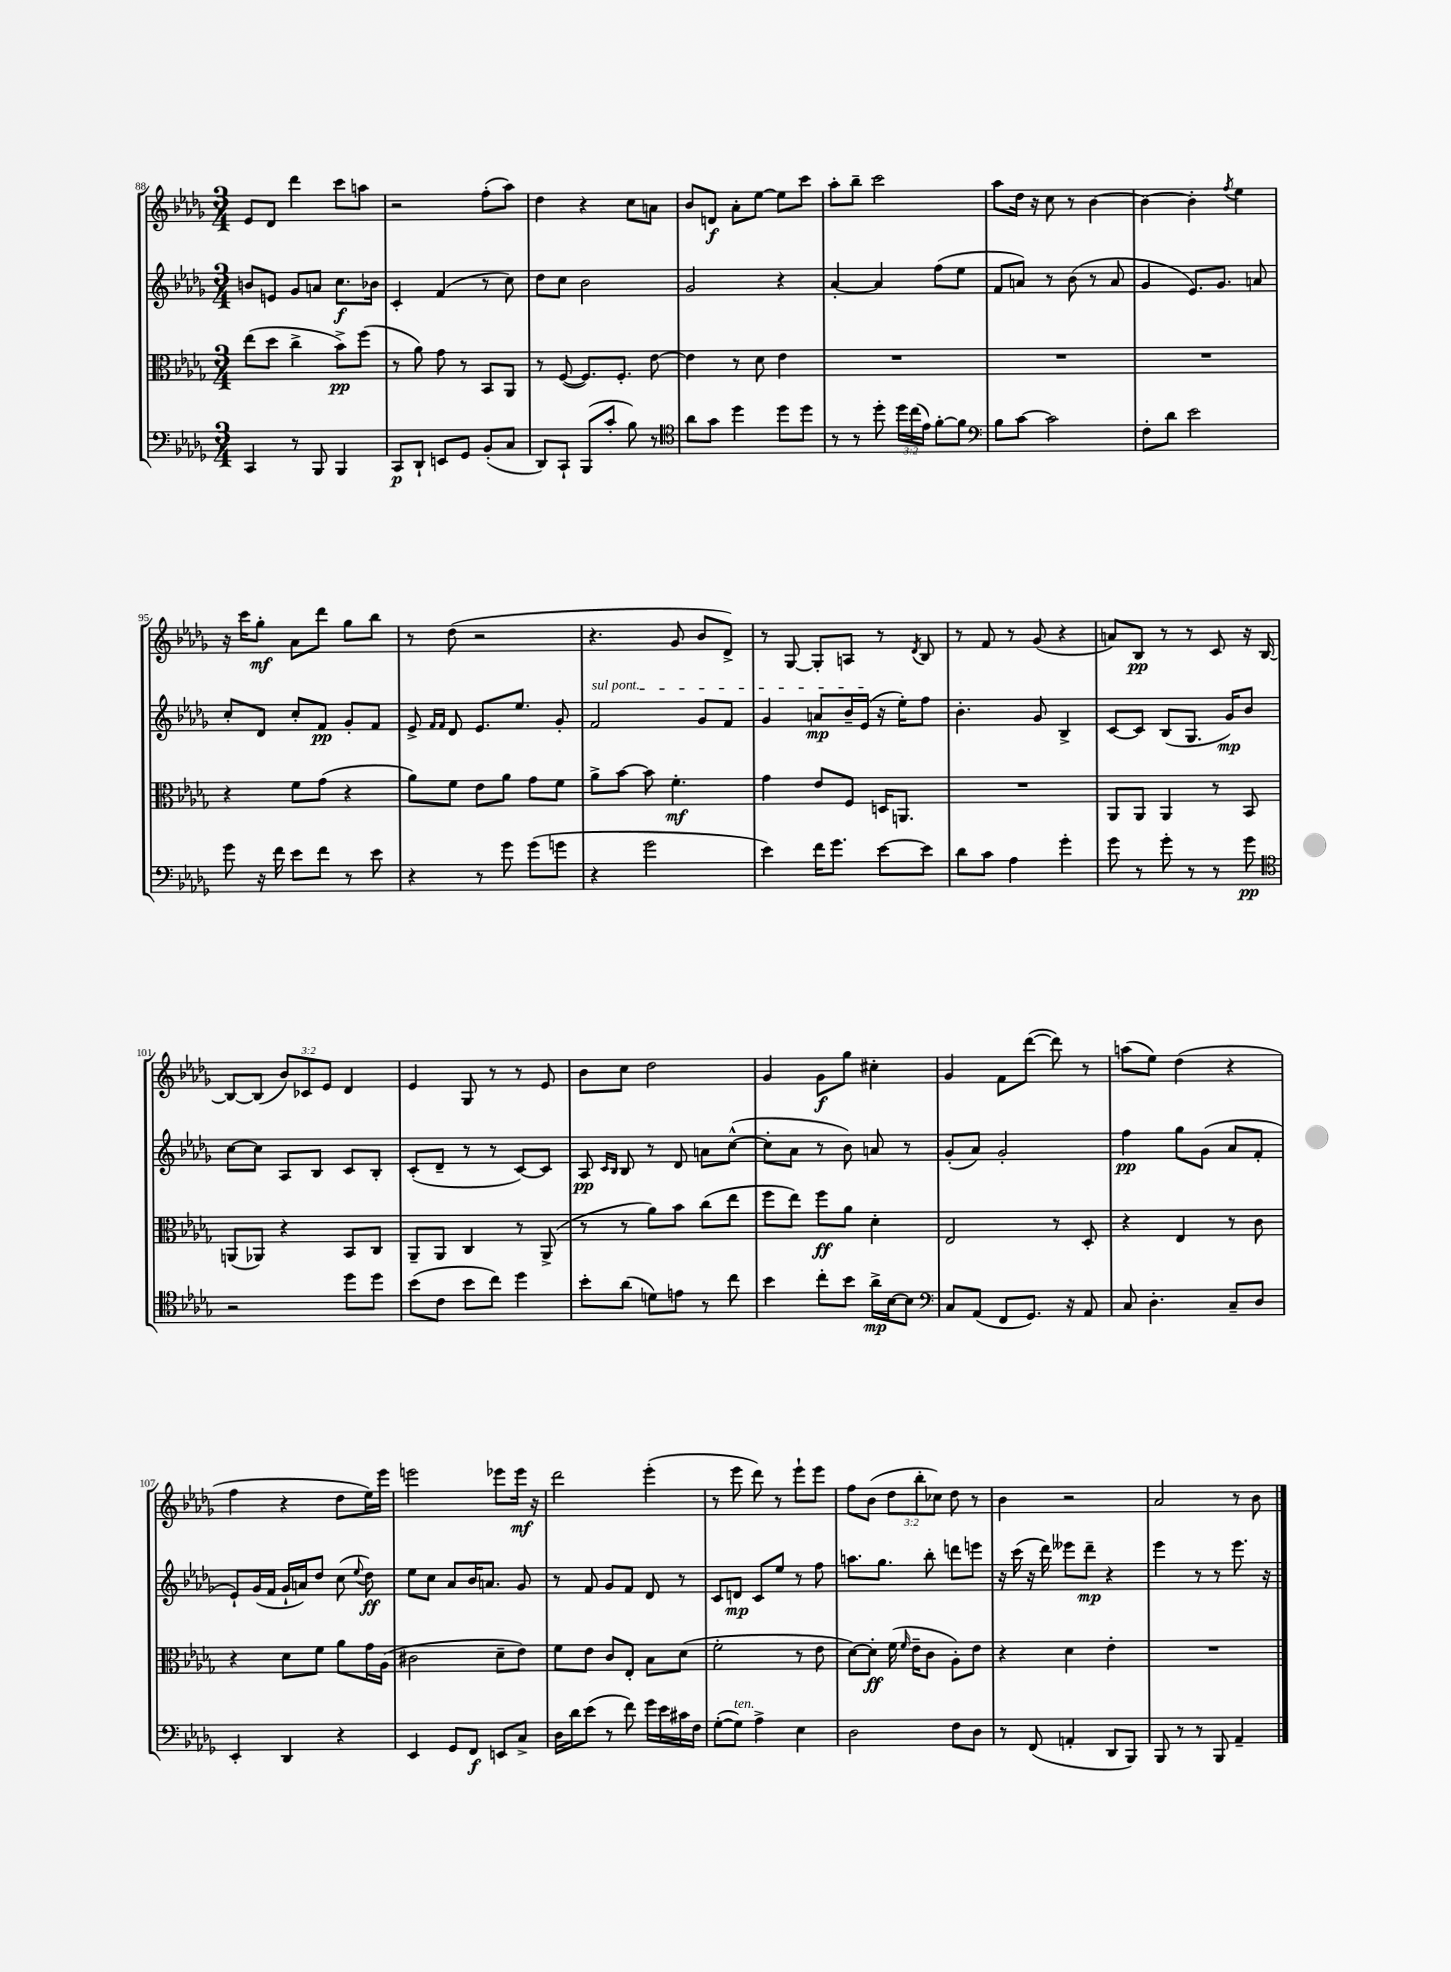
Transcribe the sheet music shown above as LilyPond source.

<<
\new StaffGroup <<
\new Staff = "s0" {
    \clef treble \key des \major \numericTimeSignature \time 3/4 \override Staff.TupletNumber.text = #tuplet-number::calc-fraction-text
    \autoBeamOff ees'8[ des'8] des'''4 c'''8[ a''8] |
    r2 f''8[-.( aes''8]) |
    des''4 r4 c''8[ a'8] |
    bes'8[ d'8]\f aes'8[-. ees''8]~ ees''8[ c'''8] |
    aes''8[-. bes''8]-- c'''2 |
    aes''8[ des''16] r16 c''8 r8 bes'4~ |
    bes'4~ bes'4-. \acciaccatura { f''8 } ees''4 |
    r16 c'''16[ ges''8]-.\mf aes'8[ des'''8] ges''8[ bes''8] |
    r8 des''8( r2 |
    r4. ges'8 bes'8[ des'8]->) |
    r8 ges8~ ges8[-. a8] r8 \acciaccatura { des'8 } bes8 |
    r8 f'8 r8 ges'8( r4 |
    a'8[) bes8]\pp r8 r8 c'8 r16 bes16~ |
    bes8[~ bes8]( \tuplet 3/2 { bes'8[) ces'8 ees'8] } des'4 |
    ees'4 ges8 r8 r8 ees'8 |
    bes'8[ c''8] des''2 |
    ges'4 ges'8[\f ges''8] cis''4-. |
    ges'4 f'8[ des'''8]~( des'''8) r8 |
    a''8[( ees''8]) des''4( r4 |
    f''4 r4 des''8[ ees''16) ees'''16] |
    e'''2 ees'''8[ ees'''16]\mf r16 |
    des'''2 ees'''4-.( |
    r8 ees'''8 des'''8) r8 ees'''8[-! ees'''8] |
    f''8[ bes'8]( \tuplet 3/2 { des''8[ bes''8-. ces''8]) } des''8 r8 |
    bes'4 r2 |
    aes'2 r8 bes'8 \bar "|." |
}
\new Staff = "s1" {
    \clef treble \key des \major \numericTimeSignature \time 3/4
    \autoBeamOff b'8[ e'8] ges'8[ a'8] c''8.[\f bes'16] |
    c'4-. f'4( r8 c''8) |
    des''8[ c''8] bes'2 |
    ges'2 r4 |
    aes'4~-. aes'4 f''8[( ees''8] |
    f'8[ a'8]) r8 bes'8( r8 a'8 |
    ges'4 ees'8.[) ges'8.] a'8 |
    c''8[-. des'8] c''8[-. f'8]\pp ges'8[-. f'8] |
    ees'8-> \grace { f'16[ f'16] } des'8 ees'8.[ ees''8.] ges'8-. |
    \once \override TextSpanner.bound-details.left.text = \markup { \italic "sul pont." } f'2\startTextSpan ges'8[ f'8] |
    ges'4 a'8[\mp bes'16-- ees'16]\stopTextSpan( r16 ees''16[-.) f''8] |
    bes'4.-. ges'8 bes4-> |
    c'8[~ c'8] bes8[( ges8.] ges'16[\mp) bes'8] |
    c''8[~ c''8] aes8[ bes8] c'8[ bes8]-. |
    c'8[-.( des'8]-- r8 r8 c'8[~) c'8] |
    aes8\pp \grace { c'16[ bes16] } bes8 r8 des'8 a'8[ c''8]~-^( |
    c''8[-. aes'8] r8 bes'8) a'8 r8 |
    ges'8[-.( aes'8]) ges'2-. |
    f''4\pp ges''8[ ges'8]( aes'8[ f'8]-. |
    ees'8[-!) ges'16( f'16] ges'16[-! a'16) des''8] c''8( \appoggiatura { ees''8 } des''8\ff) |
    ees''8[ c''8] aes'8[ bes'16 a'8.] ges'8 |
    r8 f'8 ges'8[ f'8] des'8 r8 |
    c'8[ d'8]\mp c'8[ ees''8] r8 f''8 |
    a''8.[ ges''8.] bes''8-. d'''8[ e'''8] |
    r16 c'''16( r16 des'''16) eeses'''8[ des'''8]--\mp r4 |
    ees'''4 r8 r8 ees'''8. r16 \bar "|." |
}
\new Staff = "s2" {
    \clef alto \key des \major \numericTimeSignature \time 3/4
    \autoBeamOff ees''8[( des''8] c''4-> bes'8[->\pp) f''8]( |
    r8 aes'8) ges'8 r8 bes,8[ aes,8] |
    r8 f8~( f8.[) f8.]-. ees'8~ |
    ees'4 r8 des'8 ees'4 |
    R2. |
    R2. |
    R2. |
    r4 f'8[ ges'8]( r4 |
    aes'8[) f'8] ees'8[ aes'8] ges'8[ f'8] |
    aes'8[-> bes'8]~ bes'8 f'4.-.\mf |
    ges'4 ees'8[ f8] d16[ a,8.] |
    R2. |
    aes,8[ aes,8] aes,4 r8 bes,8 |
    a,8[( aes,8]) r4 bes,8[ c8] |
    aes,8[-- aes,8] c4 r8 aes,8->( |
    r8 r8 aes'8[) bes'8] c''8[( ees''8] |
    f''8[ ees''8]) f''8[\ff aes'8] des'4-. |
    ees2 r8 des8-. |
    r4 ees4 r8 c'8 |
    r4 des'8[ f'8] aes'8[ ges'16 aes16]( |
    cis'2 des'8[-- ees'8]) |
    f'8[ ees'8] c'8[ ees8]-. bes8[ des'8]( |
    f'2-. r8 ees'8 |
    des'8[~) des'8]-.\ff f'16( \grace { f'16 } ees'16[-- c'8] aes8[-.) ees'8] |
    r4 des'4 ees'4-. |
    R2. \bar "|." |
}
\new Staff = "s3" {
    \clef bass \key des \major \numericTimeSignature \time 3/4 \override Staff.TupletNumber.text = #tuplet-number::calc-fraction-text
    \autoBeamOff c,4 r8 bes,,8 bes,,4 |
    c,8[\p des,8]-! e,8[ ges,8] bes,8[-.( c8] |
    des,8[) c,8]-! bes,,8[( c'8]-. bes8) r8 |
    \clef tenor aes'8[ ges'8] des''4 des''8[ des''8] |
    r8 r8 des''8-. \tuplet 3/2 { des''16[ c''16( ees'16]) } f'8[~-. f'8] |
    \clef bass bes8[ c'8]~ c'2 |
    f8[-. des'8] ees'2 |
    ges'8 r16 f'16 ees'8[ f'8] r8 ees'8 |
    r4 r8 ges'8 ges'8[( g'8] |
    r4 ges'2 |
    ees'4) f'16[ ges'8.] ees'8[~ ees'8] |
    des'8[ c'8] aes4 ges'4-. |
    ges'8 r8 ges'8-. r8 r8 ges'8\pp |
    \clef tenor r2 des''8[ des''8] |
    bes'8[( c'8] bes'8[ c''8]) des''4 |
    bes'8[-. aes'8]( d'8[) e'8] r8 c''8 |
    bes'4 c''8[-. bes'8] aes'16[->\mp bes16~ bes8] |
    \clef bass c8[ aes,8]( f,8[ ges,8.]) r16 aes,8 |
    c8 des4.-. c8[-- des8] |
    ees,4-. des,4 r4 |
    ees,4 ges,8[ f,8]\f e,8[ c8]-> |
    des16[ des'16 ees'8]( r8 f'8) ges'16[ ees'16 cis'16 f16] |
    ges8[~-.( ges8]^\markup { \italic "ten." }) aes4-> ees4 |
    des2 f8[ des8] |
    r8 f,8( a,4-. des,8[ bes,,8]) |
    bes,,8 r8 r8 bes,,8 aes,4-- \bar "|." |
}
>>
>>
\layout { \context { \Score currentBarNumber = #88 } }
